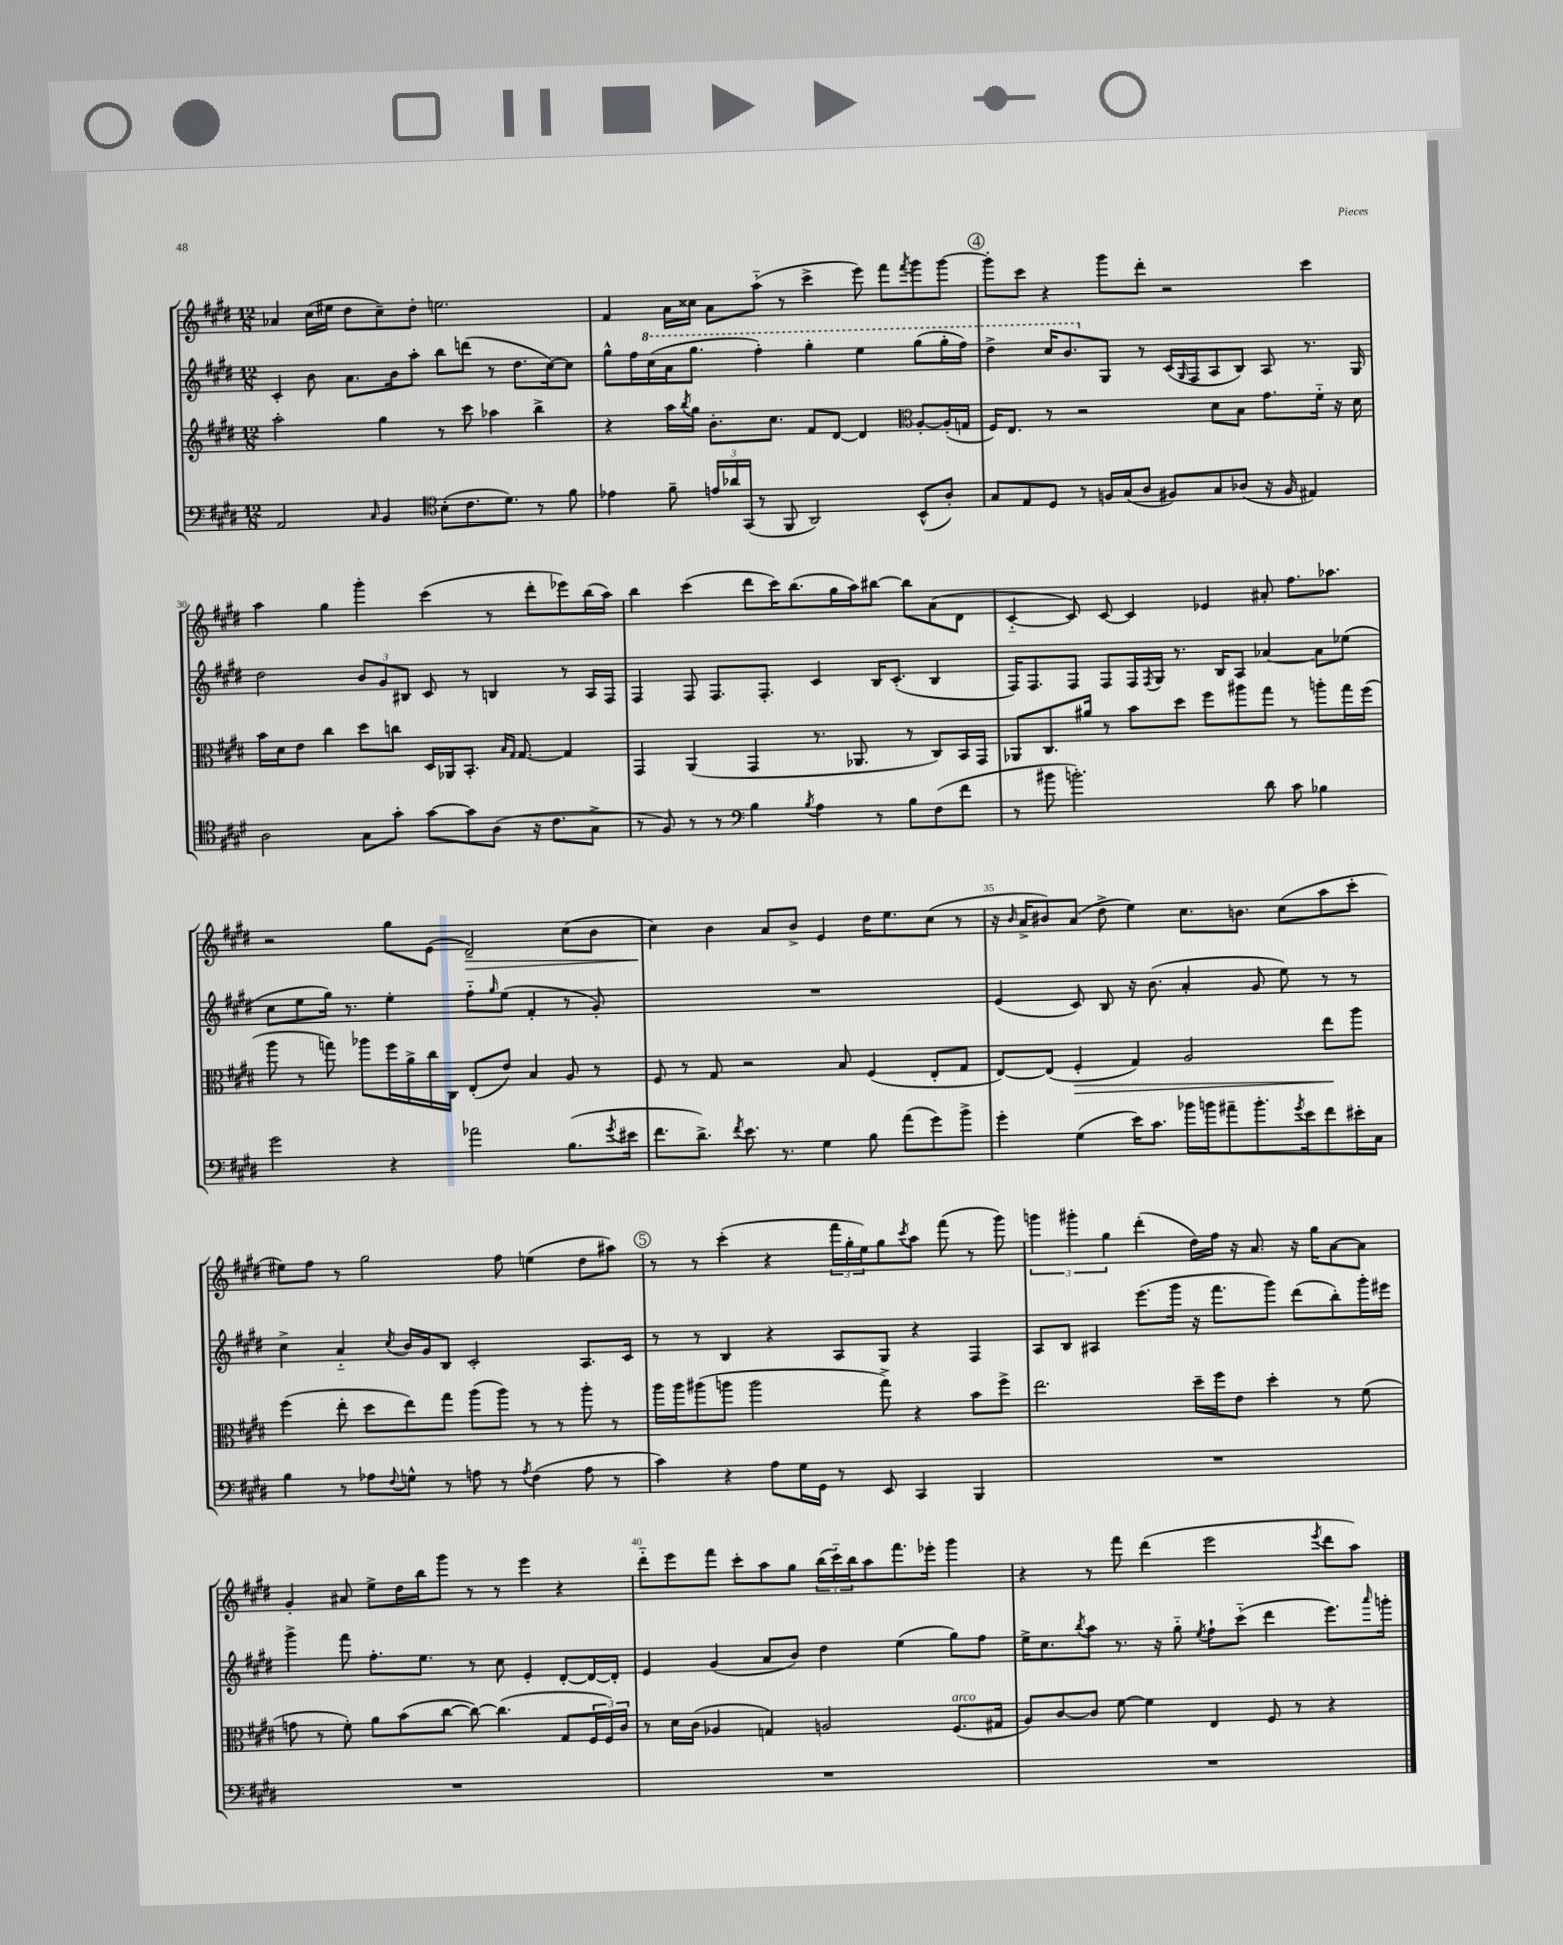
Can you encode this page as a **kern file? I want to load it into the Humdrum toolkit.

**kern	**kern	**kern	**kern
*staff4	*staff3	*staff2	*staff1
*clefF4	*clefG2	*clefG2	*clefG2
*k[f#c#g#d#]	*k[f#c#g#d#]	*k[f#c#g#d#]	*k[f#c#g#d#]
*M12/8	*M12/8	*M12/8	*M12/8
2AA	2aa'	4c#'	4a-
.	.	8b	(16cc#
.	.	.	16ee#
.	.	8.a	8dd#
16qqC#	.	.	.
4BB	4gg#	.	8cc#~)
.	.	16b	.
.	.	8aa'	8dd#'
*clefC4	*	*	*
(8B'	8r	8bb	2.ee
8.c#	8ccc#	(8ddd	.
.	4aa-	8r	.
8.d#)	.	.	.
.	.	8.dd#	.
8r	4bb^	.	.
.	.	[16cc#)	.
8f#	.	8cc#]	.
=	=	=	=
4e-	4r	8gg#^^	4f#
.	.	16ff#	.
.	.	(16ccc#	.
8f#~	16aa	16aa	16a
.	8qbb	.	.
.	16gg#	8.ggg#	16cc##
24e	8.b'	.	8a
24a-	.	.	.
(24GG#	.	.	.
8r	.	4fff#')	(8aa'~
.	8.cc#	.	.
8FF#	.	.	8r
2AA)	8f#	4ggg#'	4ccc#^
.	[8d#	.	.
.	4d#]	4eee	8eee)
.	.	.	8fff#
*	*clefC3	*	*
.	.	.	8qfff#
(8BB^^	[8A'	(8ggg#	8ggg#
8A')	(16A']	16ggg#'	[8ggg#
.	16G	16fff#)	.
=	=	=	=
8G#	16F#)	4ddd#^	8ggg#']
.	8.E	.	.
8E	.	.	8ccc#
8D#	8r	16ccc#	4r
.	.	8.bb	.
8r	2r	.	.
16F	.	8G#	8ggg#
(16G#	.	.	.
8A	.	8r	8ddd#'
8F#)	.	(16c#	2r
.	.	16qqG#	.
.	.	16F#	.
8G#	8d#	8A	.
(8A-	8B	8B)	.
16r	8.g#	8A	.
16F#	.	.	.
4E#)	.	8.r	4ccc#
.	16f#'~	.	.
.	16r	.	.
.	16d#	16G#	.
=	=	=	=
2A	16b	2dd#	4aa
.	16d#	.	.
.	8e	.	.
.	4cc#	.	4gg#
8G#	8dd#	12b	4ggg#'
.	.	12g#	.
8g#'	8cc	.	.
.	.	12B#	.
[8g#	16D#	8c#	(4ccc#
.	16AA-	.	.
8g#]	8.BB'	8r	.
(8A	.	4B	8r
.	16qqB	.	.
.	16qqG#	.	.
.	[8.G#	.	.
16r	.	.	8ddd#'
8.c#	.	.	.
.	4G#]	8r	8eee-)
8G#^	.	16A	(16bb
.	.	16F#	16aa)
=	=	=	=
8r	4GG#	4F#	4bb
8F#)	.	.	.
8r	(4AA	8F#	(4ccc#
8r	.	8.F#	.
*clefF4	*	*	*
4B	4GG#	.	8ddd#
.	.	8.F#'	.
.	.	.	16ccc#)
.	.	.	(8.bb
8qB	.	.	.
4A	8.r	4c#	.
.	.	.	16gg#
.	8.AA-	.	16aa)
8r	.	16B	[8bb#
.	.	(8.c#'	.
8B	8r	.	8bb#]
(8F#	8C#)	4B	(8a
8f#	16BB	.	8d#
.	16GG#	.	.
=	=	=	=
8r	8AA-	16F#)	[4c#'~
.	.	8.F#	.
8b#	8.C#	.	.
2.b')	.	8F#	8c#])
.	16a#	.	.
.	8r	8F#	[8c#
.	8b	16F#	4c#]
.	.	8qF#	.
.	.	16G#	.
.	8dd#	8.r	.
.	8ff#	.	4e-
.	.	16B	.
.	8aa#	8A	.
8d#	8gg#	[4a-	8a#'
8c#	8r	.	8.ff#
4B-	8aa'	8a-]	.
.	.	.	8.aa-
.	16gg#	(8ee-	.
.	(16ff#	.	.
=	=	=	=
2g#	8aa	8cc#	2r
.	8r	8ee	.
.	8gg)	16gg#)	.
.	.	8.r	.
.	8aa-	.	.
4r	16ff#	4ee'	8gg#
.	16a^	.	.
.	16cc#	.	(8e
.	16C#	.	.
2a-	(8E'	8ff#'~	2d#~)
.	.	16qqgg#	.
.	8e)	(8ee	.
.	4B	4f#'	.
(8.B	8A	8r	(8cc#
.	8r	8g#')	8b
8qg#	.	.	.
16e#	.	.	.
=	=	=	=
8.f#	8F#	1.r	4cc#)
.	8r	.	.
8.d#^)	.	.	.
.	8G#	.	4b
8qf#	.	.	.
8.e	2r	.	.
.	.	.	8a
8.r	.	.	.
.	.	.	8b^
4G#	.	.	4e
.	8B	.	.
8B	(4F#	.	16dd#
.	.	.	8.ee
(8a	.	.	.
8g#)	8E'	.	(8cc#
8b^	8G#	.	8r
=	=	=	=
4g#'	[8E)	(4e	16r
.	.	.	16qqb
.	.	.	16a^
.	(8E]	.	8b#)
(4G#	4F#'	8c#)	(8a
.	.	8B	8dd#^
16e)	4G#)	16r	4ee)
8.c#	.	(8.b	.
16b-	2A	4a'	8.cc#
16b	.	.	.
8a#~	.	.	.
.	.	.	8.b
8.b'	.	8g#	.
.	.	8ee)	(8cc#
8qg#	.	.	.
16e	.	.	.
8f#	8ee	8r	8aa
16e#'	8aa	8r	8ccc#'
16C#	.	.	.
=	=	=	=
4B	(4ff#	4cc#^	8ee#)
.	.	.	8ff#
8r	8ee'	4a'~	8r
8A-	8dd#	.	2gg#
8qqF#	.	8qcc#	.
8G^^	8ee)	16b	.
.	.	16g#	.
8r	8gg#	8B	.
8A	(8aa	2c#'	.
8r	8aa)	.	8ff#
8qA	.	.	.
(4F#	8r	.	(4ee
.	8r	.	.
8A	8aa'	8.A	8dd#
8r	8r	.	8aa#)
.	.	16c#	.
=	=	=	=
4c#)	16aa	8r	8r
.	16aa	.	.
.	(8aa#	8r	8r
4r	8aa	4B	(4ccc#'
.	2aa	.	.
8A	.	4r	4r
16G#	.	.	.
16GG#	.	.	.
8r	.	8A	24fff#
.	.	.	24gg#'
.	.	.	24ee)
8EE	8gg#^)	8G#	8gg#
.	.	.	8qccc#
4CC#	4r	4r	8aa
.	.	.	(8fff#
4BBB	8b	4F#	8r
.	8ff#^	.	8ggg#)
=	=	=	=
1.r	2.ee	8A	6ggg
.	.	8B	.
.	.	.	6ggg#'
.	.	4A#	.
.	.	.	6gg#
.	.	(8.eee	(4ddd#'
.	.	16ggg#	.
.	16dd#~	16r	16dd#)
.	16ff#	8.fff#	16ff#
.	8e	.	16r
.	.	.	8.a
.	4dd#'	8ggg#)	.
.	.	(8ddd#	16r
.	.	.	16gg#
.	8r	8bb')	[8a
.	(8f#	16ggg#'	8a]
.	.	16eee#	.
=	=	=	=
1.r	8g	4ggg#^	4g#'
.	8r	.	.
.	8f#')	8fff#	8a#
.	8a	8.ff#'	8ee^
.	(8b	.	16dd#
.	.	8.ee	16bb
.	[8cc#	.	8ggg#
.	8cc#_)	8r	8r
.	(4.cc#]	8cc#	8r
.	.	4e'	4eee
.	8G#	[8d#'	4r
.	24F#	16d#_	.
.	24F#)	.	.
.	.	16d#']	.
.	24c#	.	.
=	=	=	=
1.r	8r	4e	8ddd#'~
.	16d#	.	8eee
.	(16c#	.	.
.	4A-	(4g#	8fff#
.	.	.	8ccc#'
.	4G)	8a	8aa
.	.	8b)	8gg#
.	2A	4dd#	(24bb
.	.	.	24ccc#'~)
.	.	.	24bb
.	.	.	8aa
.	.	(4ee	8.fff#
.	.	.	16eee-'
.	(8.F#	8gg#)	4ggg#
.	.	8ff#	.
.	16G#	.	.
=	=	=	=
1.r	8A)	16ee^	4r
.	.	8.cc#	.
.	[8c#	.	.
.	.	8qbb	.
.	8c#]	8aa	8r
.	[8f#	8.r	8fff#
.	4f#]	.	(4ddd#
.	.	16r	.
.	.	8gg#'~	.
.	.	8qee	.
.	4E	8ff#`	2eee
.	.	(8ccc#'~	.
.	8F#	4ddd#	.
.	8r	.	.
.	.	.	8qeee
.	4r	8.eee)	8ddd#
.	.	.	8aa)
.	.	16qqaaa	.
.	.	16ggg'	.
==	==	==	==
*-	*-	*-	*-
